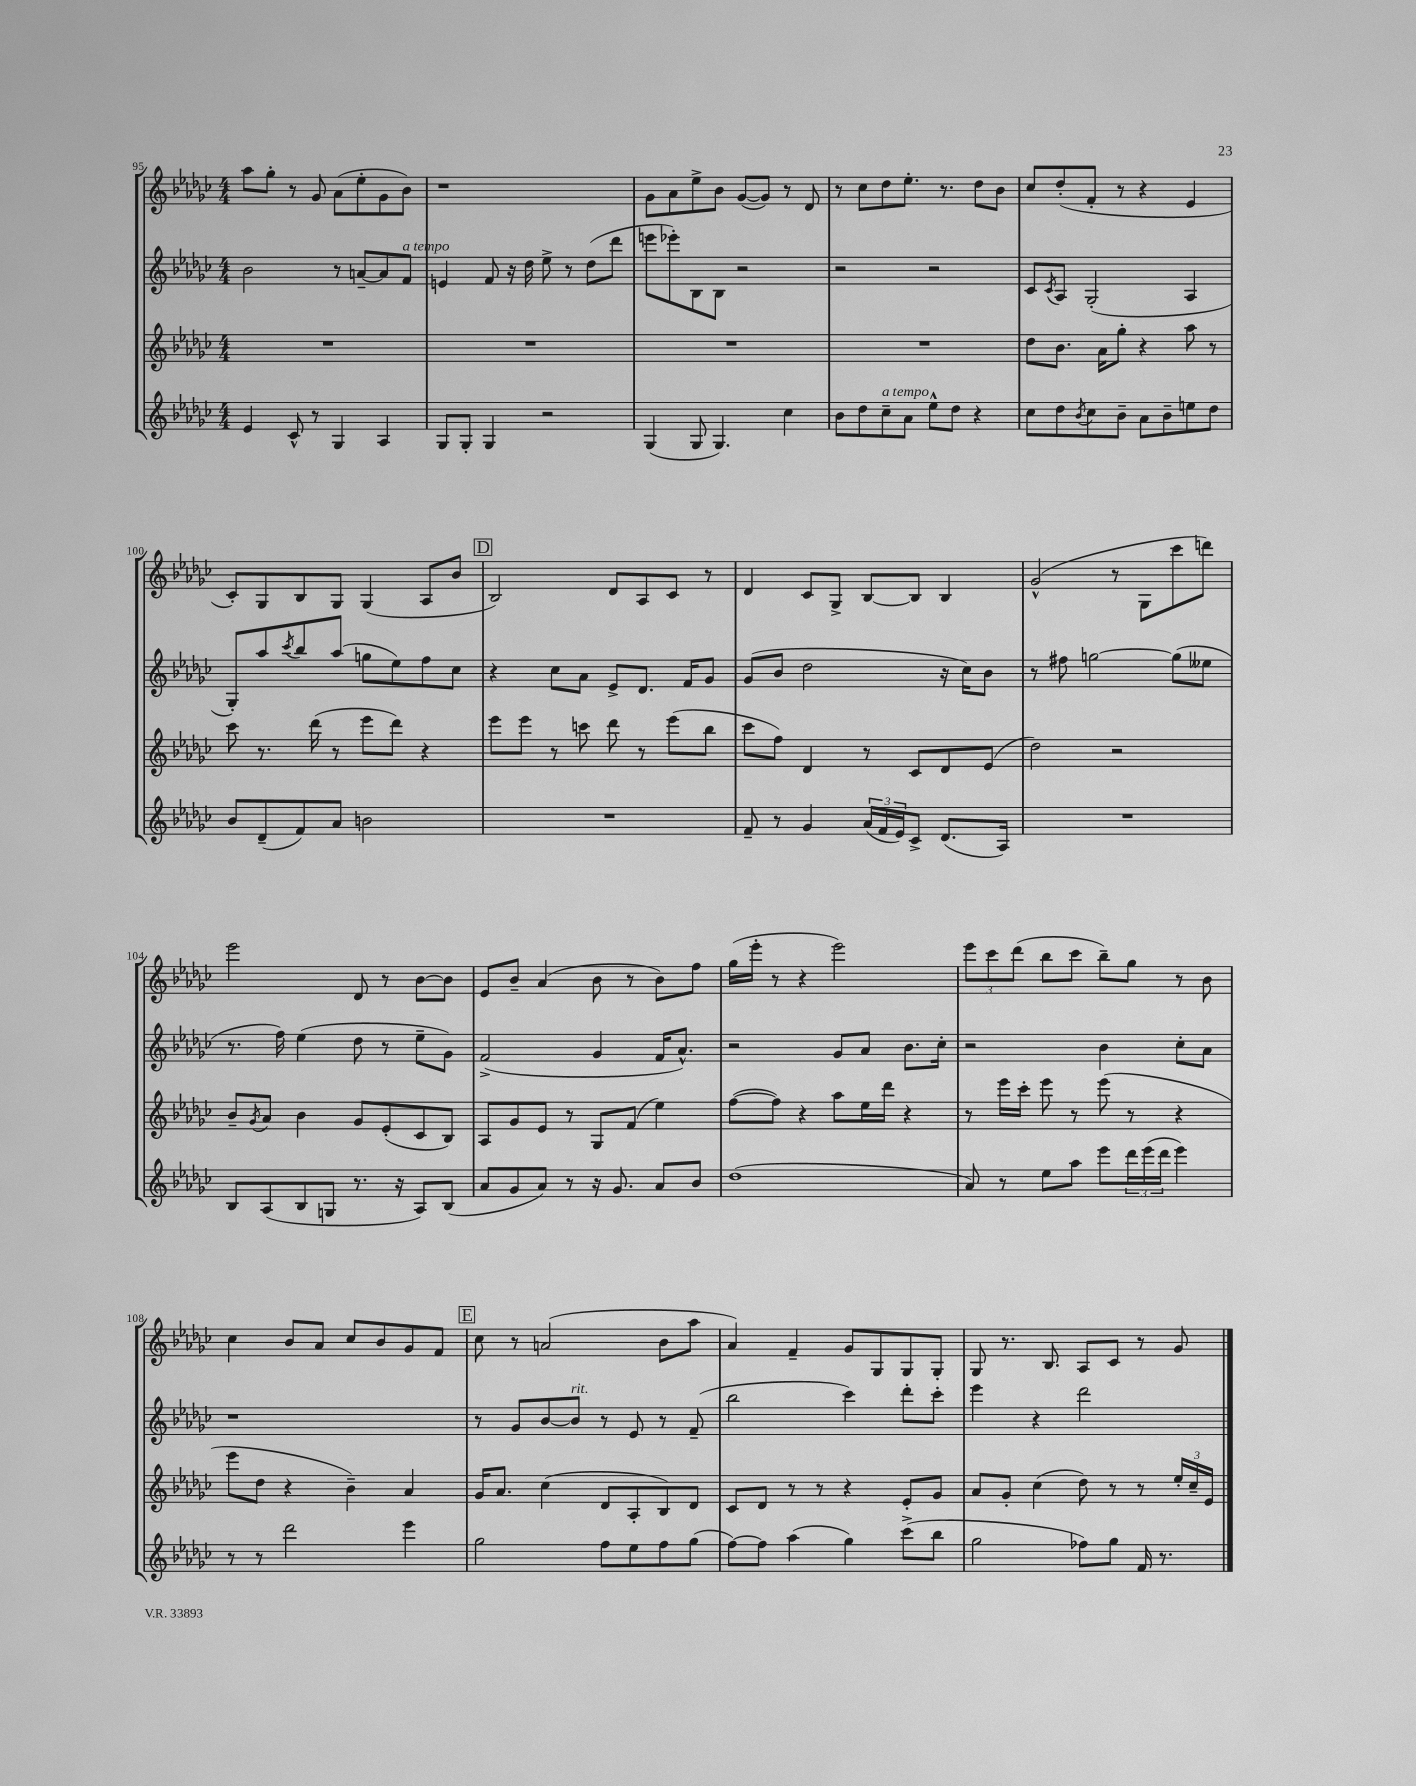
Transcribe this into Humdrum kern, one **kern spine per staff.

**kern	**kern	**kern	**kern
*staff4	*staff3	*staff2	*staff1
*clefG2	*clefG2	*clefG2	*clefG2
*k[b-e-a-d-g-c-]	*k[b-e-a-d-g-c-]	*k[b-e-a-d-g-c-]	*k[b-e-a-d-g-c-]
*M4/4	*M4/4	*M4/4	*M4/4
4e-/	1r	2b-\	8aa-\L
.	.	.	8gg-'\J
8c-^^/	.	.	8r
8r	.	.	8g-/
4G-/	.	8r	(8a-\L
.	.	[8a~/L	8ee-'\
4A-/	.	8a/]	8g-\
.	.	8f/J	8b-\J)
=	=	=	=
8G-/L	1r	4e/	1r
8G-'/J	.	.	.
4G-/	.	8f/	.
.	.	16r	.
.	.	16dd-\	.
2r	.	8ee-^\	.
.	.	8r	.
.	.	(8dd-\L	.
.	.	8ddd-\J	.
=	=	=	=
(4G-/	1r	8eee\L	8g-\L
.	.	8eee-'\)	8a-\
8G-/	.	8B-\	8ee-^\
4.G-/)	.	8B-\J	8b-\J
.	.	2r	([8g-/L
.	.	.	8g-/]J)
4cc-\	.	.	8r
.	.	.	8d-/
=	=	=	=
8b-\L	1r	2r	8r
8dd-\	.	.	8cc-\L
8cc-~\	.	.	8dd-\
8a-\J	.	.	8.ee-'\J
8ee-^^\L	.	2r	.
.	.	.	8.r
8dd-\J	.	.	.
4r	.	.	8dd-\L
.	.	.	8b-\J
=	=	=	=
8cc-\L	8dd-\L	8c-/L	8cc-/L
.	.	8qc-/	.
8dd-\	8.b-\J	8A-/J	(8dd-'/
8qb-/	.	.	.
8cc-\	.	(2G-'/	8f'/J
.	16a-\LK	.	.
8b-~\J	8gg-'\J	.	8r
8a-\L	4r	.	4r
8b-~\	.	.	.
8ee\	8aa-\	4A-/	4e-/
8dd-\J	8r	.	.
=	=	=	=
8b-/L	8ccc-\	8G-'/L)	8c-'/L)
(8d-~/	8.r	8aa-/	8G-/
.	.	8qccc-/	.
8f/)	.	8bb-/	8B-/
.	(16ddd-\	.	.
8a-/J	8r	(8aa-/J	8G-/J
2b\	8eee-\L	8gg\L	(4G-/
.	8ddd-\J)	8ee-\)	.
.	4r	8ff\	8A-/L
.	.	8cc-\J	8b-/J
=	=	=	=
1r	8eee-\L	4r	2B-/)
.	8eee-\J	.	.
.	8r	8cc-\L	.
.	8ccc\	8a-\J	.
.	8ddd-\	8e-^/L	8d-/L
.	8r	8.d-/J	8A-/
.	(8eee-\L	.	8c-/J
.	.	16f/LK	.
.	8bb-\J	8g-/J	8r
=	=	=	=
8f~/	8ccc-\L	(8g-/L	4d-/
8r	8ff\J)	8b-/J	.
4g-/	4d-/	2dd-\	8c-/L
.	.	.	8G-^/J
(24a-/LL	8r	.	[8B-/L
24f/	.	.	.
24e-/J)	.	.	.
8c-^/J	8c-/L	.	8B-/]J
(8.d-/L	8d-/	16r	4B-/
.	.	16cc-\LK)	.
.	(8e-/J	8b-\J	.
16A-/Jk)	.	.	.
=	=	=	=
1r	2dd-\)	8r	(2g-^^/
.	.	8ff#\	.
.	.	[2gg\	.
.	2r	.	8r
.	.	.	8G-\L
.	.	(8gg\]L	8ccc-\
.	.	8ee--\J	8ddd\J)
=	=	=	=
8B-/L	8b-~/L	8.r	2eee-\
.	8qg-/	.	.
(8A-/	8a-/J	.	.
.	.	16ff\)	.
8B-/	4b-\	(4ee-\	.
8G/J	.	.	.
8.r	8g-/L	8dd-\	8d-/
.	(8e-'/	8r	8r
16r	.	.	.
8A-/L)	8c-/	8ee-~\L	[8b-\L
(8B-/J	8B-/J)	8g-\J)	8b-\]J
=	=	=	=
8a-/L	8A-/L	(2f^/	8e-/L
8g-/	8g-/	.	8b-~/J
8a-/J)	8e-/J	.	(4a-/
8r	8r	.	.
16r	8G-/L	4g-/	8b-\
8.g-/	.	.	.
.	(8f/J	.	8r
8a-/L	4ee-\)	16f/LK	8b-\L)
.	.	8.a-^^/J)	.
8b-/J	.	.	8ff\J
=	=	=	=
(1dd-	([8ff\L	2r	(16gg-\LL
.	.	.	16eee-'\JJ
.	8ff\]J)	.	8r
.	4r	.	4r
.	8aa-\L	8g-/L	2eee-\)
.	16ee-\L	8a-/J	.
.	16ddd-\JJ	.	.
.	4r	8.b-\L	.
.	.	16cc-'\Jk	.
=	=	=	=
8a-/)	8r	2r	12eee-\L
.	.	.	12ccc-\
8r	16eee-\LL	.	.
.	.	.	(12ddd-\J
.	16ccc-'\JJ	.	.
8ee-\L	8eee-\	.	8bb-\L
8aa-\J	8r	.	8ccc-\J
8eee-\L	(8eee-\	4b-\	8bb-~\L)
24ddd-\L	8r	.	8gg-\J
(24eee-\	.	.	.
24ddd-\JJ	.	.	.
4eee-\)	4r	8cc-'\L	8r
.	.	8a-\J	8b-\
=	=	=	=
8r	8eee-\L	1r	4cc-\
8r	8dd-\J	.	.
2ddd-\	4r	.	8b-/L
.	.	.	8a-/J
.	4b-~\)	.	8cc-/L
.	.	.	8b-/
4eee-\	4a-/	.	8g-/
.	.	.	8f/J
=	=	=	=
2gg-\	16g-/LK	8r	8cc-\
.	8.a-/J	.	.
.	.	8g-/L	8r
.	(4cc-\	[8b-/	(2a/
.	.	8b-/]J	.
8ff\L	8d-/L	8r	.
8ee-\	8A-'/	8e-/	.
8ff\	8B-/)	8r	8b-\L
(8gg-\J	8d-/J	(8f~/	8aa-\J
=	=	=	=
[8ff\L)	8c-/L	2bb-\	4a-/)
8ff\]J	8d-/J	.	.
(4aa-\	8r	.	4f~/
.	8r	.	.
4gg-\)	4r	4ccc-\)	8g-/L
.	.	.	8G-/
(8ccc-^\L	8e-'/L	8ddd-'\L	8G-/
8bb-\J	8g-/J	8ccc-'\J	8G-'/J
=	=	=	=
2gg-\	8a-/L	4eee-\	8G-/
.	8g-'/J	.	8.r
.	(4cc-\	4r	.
.	.	.	8.B-/
8ff-\L)	8dd-\)	2ddd-\	8A-/L
8gg-\J	8r	.	8c-/J
16f/	8r	.	8r
8.r	.	.	.
.	24ee-'/LL	.	8g-/
.	24cc-~/	.	.
.	24e-/JJ	.	.
==	==	==	==
*-	*-	*-	*-
